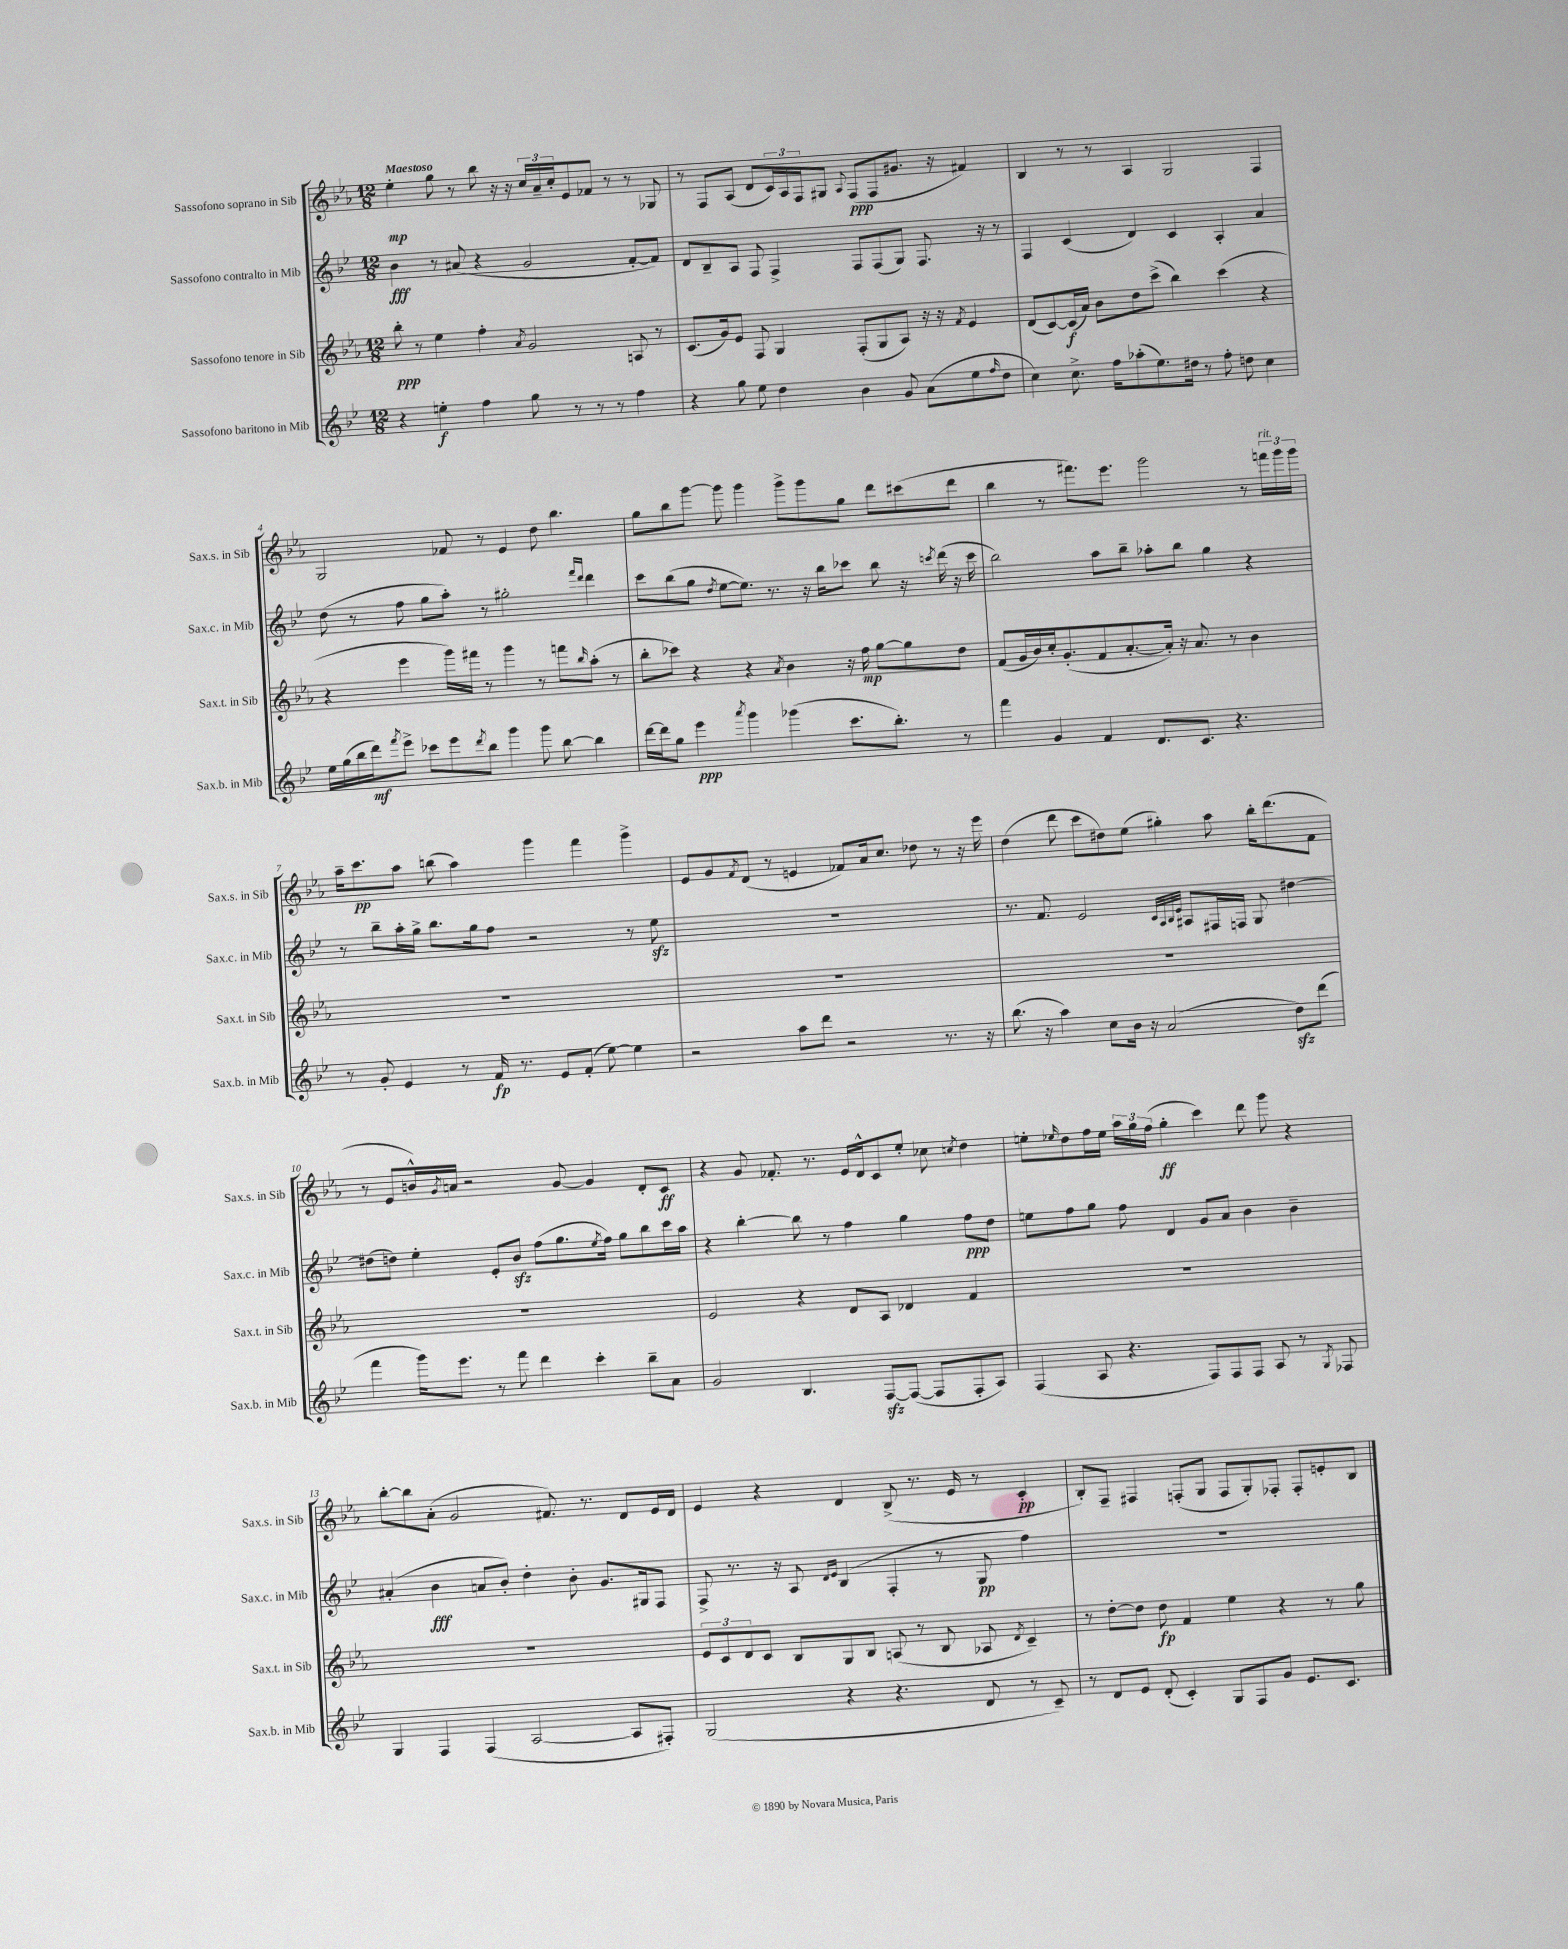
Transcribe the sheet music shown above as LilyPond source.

<<
\new StaffGroup <<
\new Staff = "s0" \with { instrumentName = "Sassofono soprano in Sib" shortInstrumentName = "Sax.s. in Sib" } {
    \clef treble \key ees \major \numericTimeSignature \time 12/8 \tempo "Maestoso"
    ees''4-.\mp g''8 r8 bes''8 r16 r16 \tuplet 3/2 { c''16 aes'16-- c''16-. } ees'8 fes'8 r8 r8 ges8 |
    r8 f8 aes8( d'8 \tuplet 3/2 { c'16) aes16 f16 } gis8 \appoggiatura { aes8 } f8\ppp( f8 gis'8. r16 fis'4) |
    bes4 r8 r8 aes4 g2 f4 |
    g2 fes'8 r8 ees'4 d''8 bes''4. |
    g''8 bes''8 g'''8~ g'''8 g'''4 g'''8-> g'''8 g''8 d'''8 cis'''8( d'''8 |
    bes''4 r8 fis'''8.) ees'''8. g'''2 r8 \tuplet 3/2 { f'''16^\markup { \italic "rit." } g'''16 g'''16 } |
    aes''16-- c'''8.\pp aes''8 b''8( aes''4) g'''4 f'''4 g'''4-> |
    ees'8 g'8 \acciaccatura { f'8 } d'8( r8 e'4 fes'8) aes'16 c''8. des''8 r8 r16 ees'''16 |
    d''4( d'''8 c'''8 dis''8) ees''8( gis''4-.) aes''8 bes''16-. d'''8.( f'8 |
    r8 ees'8 b'16-^) \acciaccatura { g'8 } a'16 r2 g'8~ g'4 d'8-. c'8\ff |
    r4 g'8 fes'8.-. r8. ees'16 d'16-^ c'8 ees''8-. ces''8 \acciaccatura { c''8 } d''4 |
    e''8-. \grace { ees''16 } d''8 f''16 ees''16 \tuplet 3/2 { aes''16 g''16 f''16( } g''4-.\ff c'''4) d'''8 g'''8 r4 |
    bes''8~-. bes''8 aes'8-.( g'2 fis'8.) r8. d'8 ees'16 d'16 |
    ees'4 r4 d'4 bes8->( r8. ees'16 r8 c'4-.\pp |
    bes8-.) f8-- fis4 f8-.( g8 f8 g8-.) fes8-. fes8-. e'8-. bes8 \bar "|." |
}
\new Staff = "s1" \with { instrumentName = "Sassofono contralto in Mib" shortInstrumentName = "Sax.c. in Mib" } {
    \clef treble \key bes \major \numericTimeSignature \time 12/8
    bes'4\fff r8 ais'8( r4 g'2 f'8~-. f'8) |
    d'8 bes8-- a8 f8 f4-> f8 f8( g8) f8. r16 r8 |
    f4 c'4( d'4) c'4 a4-. a'4 |
    d''8( r8 f''8 g''8 a''8-.) r8 gis''2-. \grace { f'''16 d'''16 } d'''4 |
    c'''8 bes''8( g''8 \acciaccatura { d''8 } ees''8~ ees''8.) r8. r16 bes''16 ces'''8 bes''8 r16 \acciaccatura { c'''8 } d'''16( r16 c'''16 |
    bes''2) a''8 bes''8-- aes''8-. bes''8 g''4 r4 |
    r8 bes''8-- a''16-. g''16-> bes''8. g''16 f''8 r2 r8 ees''8\sfz |
    R1. |
    r8. f'8. ees'2 \grace { c'32 a32 bes32 ees'32 } ais8 fis16 f16 g8 dis''4~ |
    dis''8( d''8) ees''4-. ees'8-. bes'8\sfz f''8( g''8. \acciaccatura { ees''8 } f''16) g''8 bes''8 c'''16 a''16 |
    r4 bes''4~-. bes''8 r8 f''4 g''4 f''8\ppp d''8 |
    e''8 f''8 g''8 f''8 d'4 g'8 a'8 bes'4 bes'4-- |
    ais'4-.( bes'4\fff a'8 bes'8-.) d''4-. bes'8-. g'8. gis16 f8 |
    f8-> r8. r16 a8 \grace { d'16 ees'16 } bes4( f4-. r8 g8\pp f''4) |
    R1. \bar "|." |
}
\new Staff = "s2" \with { instrumentName = "Sassofono tenore in Sib" shortInstrumentName = "Sax.t. in Sib" } {
    \clef treble \key ees \major \numericTimeSignature \time 12/8
    bes''8-.\ppp r8 ees''4 f''4-. \acciaccatura { aes'8 } g'2 a8 r8 |
    c'8.( g'16) ees'8 f8 g4 f8-.( g8 aes8) r16 r16 \acciaccatura { f'8 } ees'4 |
    d'8( c'8~) c'16\f( aes'16) bes'8 d''8 c'''8->( bes''4) c'''4( r4 |
    r4 ees'''4 g'''16) fis'''16 r8 g'''4 r8 f'''8 \grace { bes''16 } aes''8-.( r8 |
    bes''8-. ces'''8) r4 r4 \acciaccatura { aes'8 } bes'4 r16 f''16\mp g''8~ g''8 d''8 |
    f'8( g'16 bes'16) c''16-. g'8.-.( f'8 aes'8.~-. aes'16-.) r16 aes'8. r8 bes'4 |
    R1. |
    R1. |
    R1. |
    R1. |
    ees'2 r4 d'8 aes8 des'4 f'4 |
    R1. |
    R1. |
    \tuplet 3/2 { ees'8 c'8 d'8 } c'8 bes8 g8 bes8 a8( r8 bes8 aes8 \acciaccatura { d'8 } c'4--) |
    r8 d''8~-. d''8 d''8\fp f'4 ees''4 r4 r8 g''8 \bar "|." |
}
\new Staff = "s3" \with { instrumentName = "Sassofono baritono in Mib" shortInstrumentName = "Sax.b. in Mib" } {
    \clef treble \key bes \major \numericTimeSignature \time 12/8
    r4 e''4-.\f f''4 g''8 r8 r8 r8 f''4 |
    r4 g''8 ees''8 d''4 bes'4 g'8 a'8( ees''8 \grace { f''16 } d''8 |
    c''4) c''8.-> f''16 aes''8-.( ees''8.) dis''16 r8 f''8-. d''8 c''4 |
    ees''16 g''16( bes''16 d'''16\mf) \acciaccatura { f'''8 } ees'''8-> ces'''8 ees'''8 \acciaccatura { d'''8 } bes''8 g'''4 g'''8 bes''8~ bes''4 |
    d'''16~ d'''16 g''8 ees'''4\ppp \acciaccatura { a'''8 } g'''4 ges'''4( c'''8. bes''8.-.) r8 |
    f'''4 g'4 f'4 d'8. c'8. r4. |
    r8 g'8-. ees'4 r8 f'16\fp r8. ees'8 f'8-.( ees''8~) ees''4 |
    r2 a''8 d'''8 r2 r8. r16 |
    bes''8.( r16 a''4) c''8 bes'16 r16 a'2( d''8\sfz) d'''8( |
    f'''4 g'''16) ees'''8. r8 f'''8 d'''4 c'''4-. bes''8-- a'8 |
    g'2 bes4. f8~\sfz f8~( f8 f8-. a8) |
    f4( a8 r4. f8) f8 f8 a8 r8 \acciaccatura { g8 } fes8 |
    g4 f4 f4( a2~ a8 fis8-.) |
    g2( r4 r4. d'8 r8 c'8--) |
    r8 d'8 ees'8 d'8-.( c'4-.) g8 f8 g'8 ees'8. c'8. \bar "|." |
}
>>
>>
